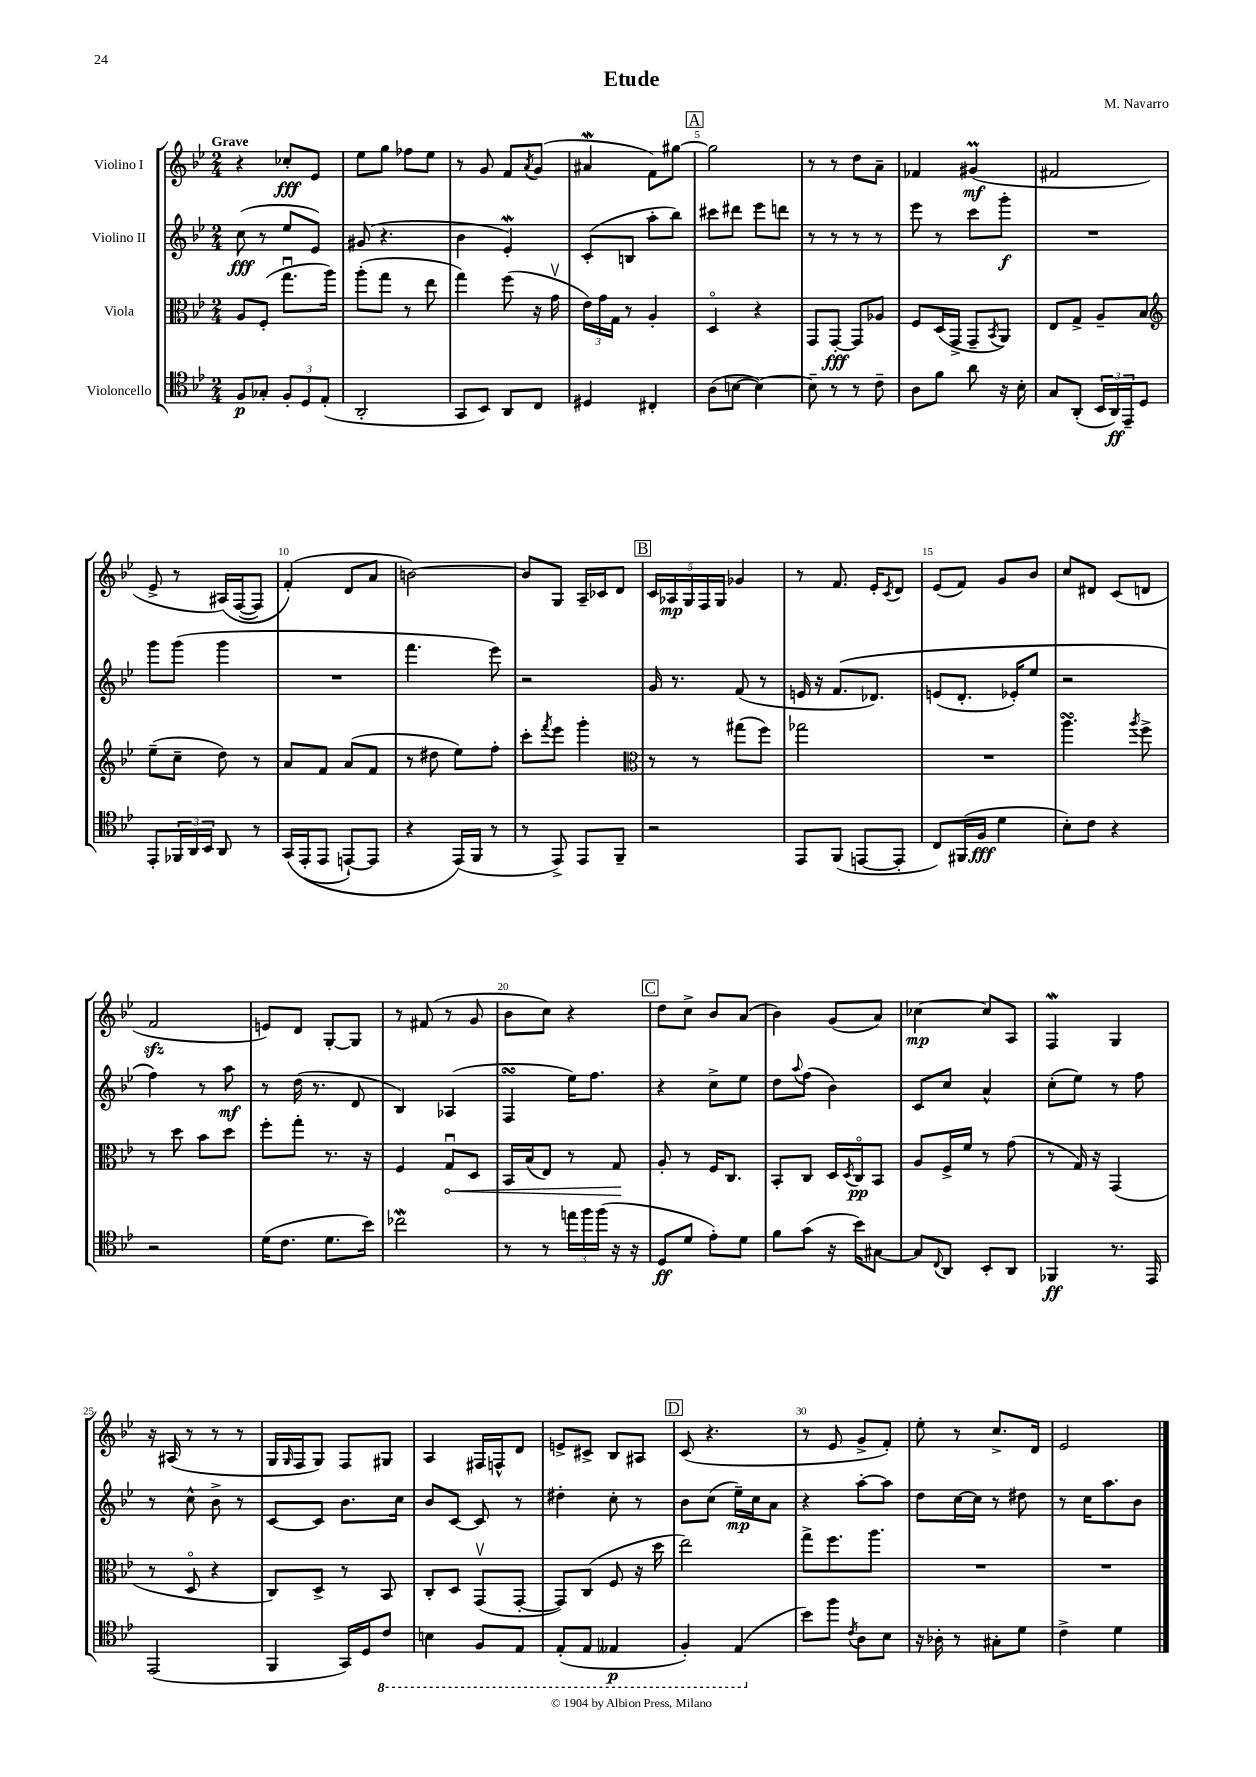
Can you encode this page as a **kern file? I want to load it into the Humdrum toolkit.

**kern	**dynam	**kern	**dynam	**kern	**dynam	**kern	**dynam
*part4	*part4	*part3	*part3	*part2	*part2	*part1	*part1
*staff4	*staff4	*staff3	*staff3	*staff2	*staff2	*staff1	*staff1
*I"Violoncello	*	*I"Viola	*	*I"Violino II	*	*I"Violino I	*
*clefC4	*	*clefC3	*	*clefG2	*	*clefG2	*
*k[b-e-]	*	*k[b-e-]	*	*k[b-e-]	*	*k[b-e-]	*
*M2/4	*	*M2/4	*	*M2/4	*	*M2/4	*
=1	=1	=1	=1	=1	=1	=1	=1
!	!	!	!	!	!	!LO:TX:a:B:t=Grave	!
8F/L	p	8A/L	.	(8cc\	fff	4r	.
8G-X'/J	.	(8F'/J	.	8r	.	.	.
12F'/L	.	8.ggu\L	.	8ee-/L	.	8cc-X'/L	fff
12D/	.	.	.	.	.	.	.
.	.	.	.	8e-/J)	.	8e-/J	.
(12E-'/J	.	.	.	.	.	.	.
.	.	16aa\Jk)	.	.	.	.	.
=2	=2	=2	=2	=2	=2	=2	=2
2AA'/	.	(8aa'\L	.	(8g#X/	.	8ee-\L	.
.	.	8gg\J	.	4.r	.	8gg\J	.
.	.	8r	.	.	.	8ff-X\L	.
.	.	8ee-\	.	.	.	8ee-\J	.
=3	=3	=3	=3	=3	=3	=3	=3
8GG/L	.	4gg\)	.	4b-\	.	8r	.
8BB-/J)	.	.	.	.	.	8g/	.
8AA/L	.	(8ff\	.	4e-w'/)	.	8f/L	.
.	.	.	.	.	.	8qa/	.
8C/J	.	16r	.	.	.	(8g/J	.
.	.	16gv\	.	.	.	.	.
=4	=4	=4	=4	=4	=4	=4	=4
4D#X/	.	24e-\LL)	.	(8c'/L	.	4a#XW/	.
.	.	24g\	.	.	.	.	.
.	.	24G\JJ	.	.	.	.	.
.	.	8r	.	8Bn/J	.	.	.
4C#X'/	.	4A'/	.	8aa'\L	.	8f\L)	.
.	.	.	.	8bb-\J)	.	[8gg#X\J	.
!!LO:REH:place=s1:t=A
=5	=5	=5	=5	=5	=5	=5	=5
(8A\L	.	4D/	.	8ccc#X\L	.	2gg#\]	.
[8Bn\J	.	.	.	8ddd#X\J	.	.	.
4B\_)	.	4r	.	8eee-\L	.	.	.
.	.	.	.	8dddn\J	.	.	.
=6	=6	=6	=6	=6	=6	=6	=6
8B~\]	.	8GG/L	.	8r	.	8r	.
8r	.	[8GG'/J	fff	8r	.	8r	.
8r	.	8GG/L]	.	8r	.	8dd\L	.
8c~\	.	8A-X/J	.	8r	.	8a~\J	.
=7	=7	=7	=7	=7	=7	=7	=7
8A\L	.	8F/L	.	8eee-\	.	4f-X/	.
8f\J	.	(16D/L	.	8r	.	.	.
.	.	16GG^/JJ	.	.	.	.	.
8a\	.	8GG~/L	.	8ccc\L	.	(4g#Xm/	mf
.	.	8qBB-/	.	.	.	.	.
16r	.	8AA/J)	.	8ggg'\J	f	.	.
16B-'\	.	.	.	.	.	.	.
=8	=8	=8	=8	=8	=8	=8	=8
8G/L	.	8E-/L	.	2r	.	2f#X/	.
(8AA'/J	.	8G^/J	.	.	.	.	.
24BB-/LL	.	8A~/L	.	.	.	.	.
24AA/)	ff	.	.	.	.	.	.
24EE-~/J	.	.	.	.	.	.	.
8D/J	.	8B-/J	.	.	.	.	.
!!LO:LB:g=z
=9	=9	=9	=9	=9	=9	=9	=9
*	*	*clefG2	*	*	*	*	*
8EE-'/L	.	(8ee-~\L	.	8ggg\L	.	8e-^/	.
24FF-X/L	.	8cc~\J	.	(8ggg\J	.	8r	.
24AA/	.	.	.	.	.	.	.
24BB-/JJ	.	.	.	.	.	.	.
8AA/	.	8dd\)	.	4ggg\	.	(16A#X/LL)	.
.	.	.	.	.	.	([16F/J	.
8r	.	8r	.	.	.	8F/J])	.
=10	=10	=10	=10	=10	=10	=10	=10
(16GG/LL	.	8a/L	.	2r	.	(4f'/)	.
(16EE-'/J	.	.	.	.	.	.	.
8EE-/J	.	8f/J	.	.	.	.	.
[8EEn`/L)	.	(8a/L	.	.	.	8d/L	.
8EE/J]	.	8f/J	.	.	.	8a/J	.
=11	=11	=11	=11	=11	=11	=11	=11
4r	.	8r	.	4.fff\	.	[2bn\)	.
.	.	8dd#X\	.	.	.	.	.
(16EE-/LL)	.	8ee-\L)	.	.	.	.	.
16FF/JJ	.	.	.	.	.	.	.
8r	.	8ff'\J	.	8eee-\)	.	.	.
=12	=12	=12	=12	=12	=12	=12	=12
8r	.	8ccc'\L	.	2r	.	8b/L]	.
.	.	8qfff/	.	.	.	.	.
8EE-^/)	.	8eee-\J	.	.	.	8G/J	.
8EE-/L	.	4ggg'\	.	.	.	16A~/LL	.
.	.	.	.	.	.	16c-X/J	.
8FF~/J	.	.	.	.	.	8d/J	.
!!LO:REH:place=s1:t=B
=13	=13	=13	=13	=13	=13	=13	=13
*	*	*clefC3	*	*	*	*	*
2r	.	8r	.	16g/	.	20c/LL	.
.	.	.	.	.	.	20A-X/	mp
.	.	.	.	8.r	.	.	.
.	.	.	.	.	.	20G/	.
.	.	8r	.	.	.	.	.
.	.	.	.	.	.	20F/	.
.	.	.	.	.	.	20G/JJ	.
.	.	(8gg#X\L	.	(8f/	.	4g-X/	.
.	.	8ff\J)	.	8r	.	.	.
=14	=14	=14	=14	=14	=14	=14	=14
8EE-/L	.	2gg-X\	.	16en/	.	8r	.
.	.	.	.	16r	.	.	.
(8FF/J	.	.	.	(8.f/L	.	8.f/	.
[8EEn/L	.	.	.	.	.	.	.
.	.	.	.	8.d-X/J)	.	16e-'/KL	.
.	.	.	.	.	.	8qc/	.
8EE'/J]	.	.	.	.	.	8d/J	.
=15	=15	=15	=15	=15	=15	=15	=15
8C/L)	.	2r	.	(8en/L	.	(8e-/L	.
(16FF#X/L	.	.	.	8.d'/J	.	8f/J)	.
16F/JJ	fff	.	.	.	.	.	.
4d\	.	.	.	.	.	8g/L	.
.	.	.	.	16e-X'/KL)	.	.	.
.	.	.	.	8ee-/J	.	8b-/J	.
=16	=16	=16	=16	=16	=16	=16	=16
8B-'\L)	.	4.aasSsS\	.	2r	.	8cc/L	.
8c\J	.	.	.	.	.	8d#X/J	.
4r	.	.	.	.	.	(8c/L	.
.	.	8qaa/	.	.	.	.	.
.	.	8ff^\	.	.	.	8dn/J	.
!!LO:LB:g=z
=17	=17	=17	=17	=17	=17	=17	=17
2r	.	8r	.	4ff\)	.	2fzz/	.
.	.	8dd\	.	.	.	.	.
.	.	8b-\L	.	8r	.	.	.
.	.	8dd\J	.	8aa\	mf	.	.
=18	=18	=18	=18	=18	=18	=18	=18
(16d\KL	.	8ff'\L	.	8r	.	8en/L)	.
8.c\J	.	.	.	.	.	.	.
.	.	8gg'\J	.	(16dd\	.	8d/J	.
.	.	.	.	8.r	.	.	.
8.d\L	.	8.r	.	.	.	[8G'/L	.
.	.	.	.	8d/	.	8G/J]	.
16b-\Jk)	.	16r	.	.	.	.	.
=19	=19	=19	=19	=19	=19	=19	=19
2cc-Xw\	.	4F/	.	4B-/)	.	8r	.
.	.	.	.	.	.	(8f#X/	.
!	!	!	!LO:HP:b	!	!	!	!
.	.	8Gu/L	<	(4A-X/	.	8r	.
.	.	8D/J	.	.	.	8g/	.
=20	=20	=20	=20	=20	=20	=20	=20
8r	.	16BB-/LL	.	4FsSSS/	.	8b-\L	.
.	.	(16B-/J	.	.	.	.	.
8r	.	8E-/J)	.	.	.	8cc\J)	.
24een\LL	.	8r	.	16ee-\KL)	.	4r	.
24ff\	.	.	.	.	.	.	.
.	.	.	.	8.ff\J	.	.	.
(24ff\JJ	.	.	.	.	.	.	.
16r	.	8G/	.	.	.	.	.
16r	.	.	.	.	.	.	.
.	.	.	[	.	.	.	.
!!LO:REH:place=s1:t=C
=21	=21	=21	=21	=21	=21	=21	=21
8D/L	ff	8A'/	.	4r	.	8dd\L	.
8d/J	.	8r	.	.	.	8cc^\J	.
8e-'\L)	.	16F/KL	.	8cc^\L	.	8b-/L	.
.	.	8.C/J	.	.	.	.	.
8d\J	.	.	.	8ee-\J	.	(8a/J	.
=22	=22	=22	=22	=22	=22	=22	=22
8f\L	.	8BB-'/L	.	8dd\L	.	4b-\)	.
.	.	.	.	8qqaa/	.	.	.
(8g\J	.	8C/J	.	(8ff\J	.	.	.
16r	.	16D/LL	.	4b-\)	.	(8g/L	.
.	.	8qD/	.	.	.	.	.
16b-\KL)	.	16C/J	pp	.	.	.	.
[8G#X\J	.	8BB-/J	.	.	.	8a/J)	.
=23	=23	=23	=23	=23	=23	=23	=23
8G#/L]	.	8A/L	.	8c/L	.	[4cc-X\	mp
8qqC/	.	.	.	.	.	.	.
8AA/J	.	16F^/L	.	8cc/J	.	.	.
.	.	16f/JJ	.	.	.	.	.
8BB-'/L	.	8r	.	4a^^/	.	8cc-/L]	.
8AA/J	.	(8g\	.	.	.	8A/J	.
=24	=24	=24	=24	=24	=24	=24	=24
4FF-X/	ff	8r	.	(8cc'\L	.	4FW/	.
.	.	16G/)	.	8ee-\J)	.	.	.
.	.	16r	.	.	.	.	.
8.r	.	(4GG/	.	8r	.	4G/	.
.	.	.	.	8ff\	.	.	.
16EE-/	.	.	.	.	.	.	.
!!LO:LB:g=z
=25	=25	=25	=25	=25	=25	=25	=25
(2EE-/	.	8r	.	8r	.	16r	.
.	.	.	.	.	.	(16A#X/	.
.	.	8D/	.	8cc^^\	.	8r	.
.	.	4r	.	8b-^\	.	8r	.
.	.	.	.	8r	.	8r	.
=26	=26	=26	=26	=26	=26	=26	=26
4FF/	.	8C/L)	.	[8c/L	.	16G/LL	.
.	.	.	.	.	.	16qqG/	.
.	.	.	.	.	.	16F/J	.
.	.	8D^/J	.	8c/J]	.	8G/J)	.
16GG/LL)	.	8r	.	8.b-\L	.	8F/L	.
16D/J	.	.	.	.	.	.	.
*8ba	*	*	*	*	*	*	*
8C/J	.	8BB-/	.	.	.	8G#X/J	.
.	.	.	.	16cc\Jk	.	.	.
=27	=27	=27	=27	=27	=27	=27	=27
4BBn\	.	8C'/L	.	8b-/L	.	4A/	.
.	.	8D/J	.	[8c/J	.	.	.
8FF/L	.	(8GGv/L	.	8c/]	.	16F#X/LL	.
.	.	.	.	.	.	16Fn^^/J	.
8EE-/J	.	[8GG'/J	.	8r	.	8d/J	.
=28	=28	=28	=28	=28	=28	=28	=28
(8EE-'/L	.	8GG/L])	.	4dd#X'\	.	8en^/L	.
8EE-/J	.	(8C/J	.	.	.	8c#X^/J	.
4EE--X/	p	8F/	.	8cc'\	.	8B-/L	.
.	.	16r	.	8r	.	8A#X/J	.
.	.	16dd\	.	.	.	.	.
!!LO:REH:place=s1:t=D
=29	=29	=29	=29	=29	=29	=29	=29
4FF'/)	.	2ee-\)	.	8b-\L	.	(8c/	.
.	.	.	.	(8cc\J	.	4.r	.
(4EE-/	.	.	.	16ee-~\LL)	mp	.	.
.	.	.	.	16cc\J	.	.	.
.	.	.	.	8a\J	.	.	.
=30	=30	=30	=30	=30	=30	=30	=30
*X8ba	*	*	*	*	*	*	*
8b-\L)	.	8gg^\L	.	4r	.	8r	.
8ff\J	.	8.ff\	.	.	.	8e-/	.
8qc/	.	.	.	.	.	.	.
8A\L	.	.	.	[8aa'\L	.	8g^/L	.
.	.	8.aa\J	.	.	.	.	.
8B-\J	.	.	.	8aa\J]	.	8f'/J)	.
=31	=31	=31	=31	=31	=31	=31	=31
16r	.	2r	.	8dd\L	.	8ee-'\	.
16A-X'\	.	.	.	.	.	.	.
8r	.	.	.	[16cc\L	.	8r	.
.	.	.	.	16cc\JJ]	.	.	.
8G#X'\L	.	.	.	8r	.	8.cc^/L	.
8d\J	.	.	.	8dd#X\	.	.	.
.	.	.	.	.	.	16d/Jk	.
=32	=32	=32	=32	=32	=32	=32	=32
4c^\	.	2r	.	8r	.	2e-/	.
.	.	.	.	16cc\KL	.	.	.
.	.	.	.	8.aa\	.	.	.
4d\	.	.	.	.	.	.	.
.	.	.	.	8b-\J	.	.	.
==	==	==	==	==	==	==	==
*-	*-	*-	*-	*-	*-	*-	*-
